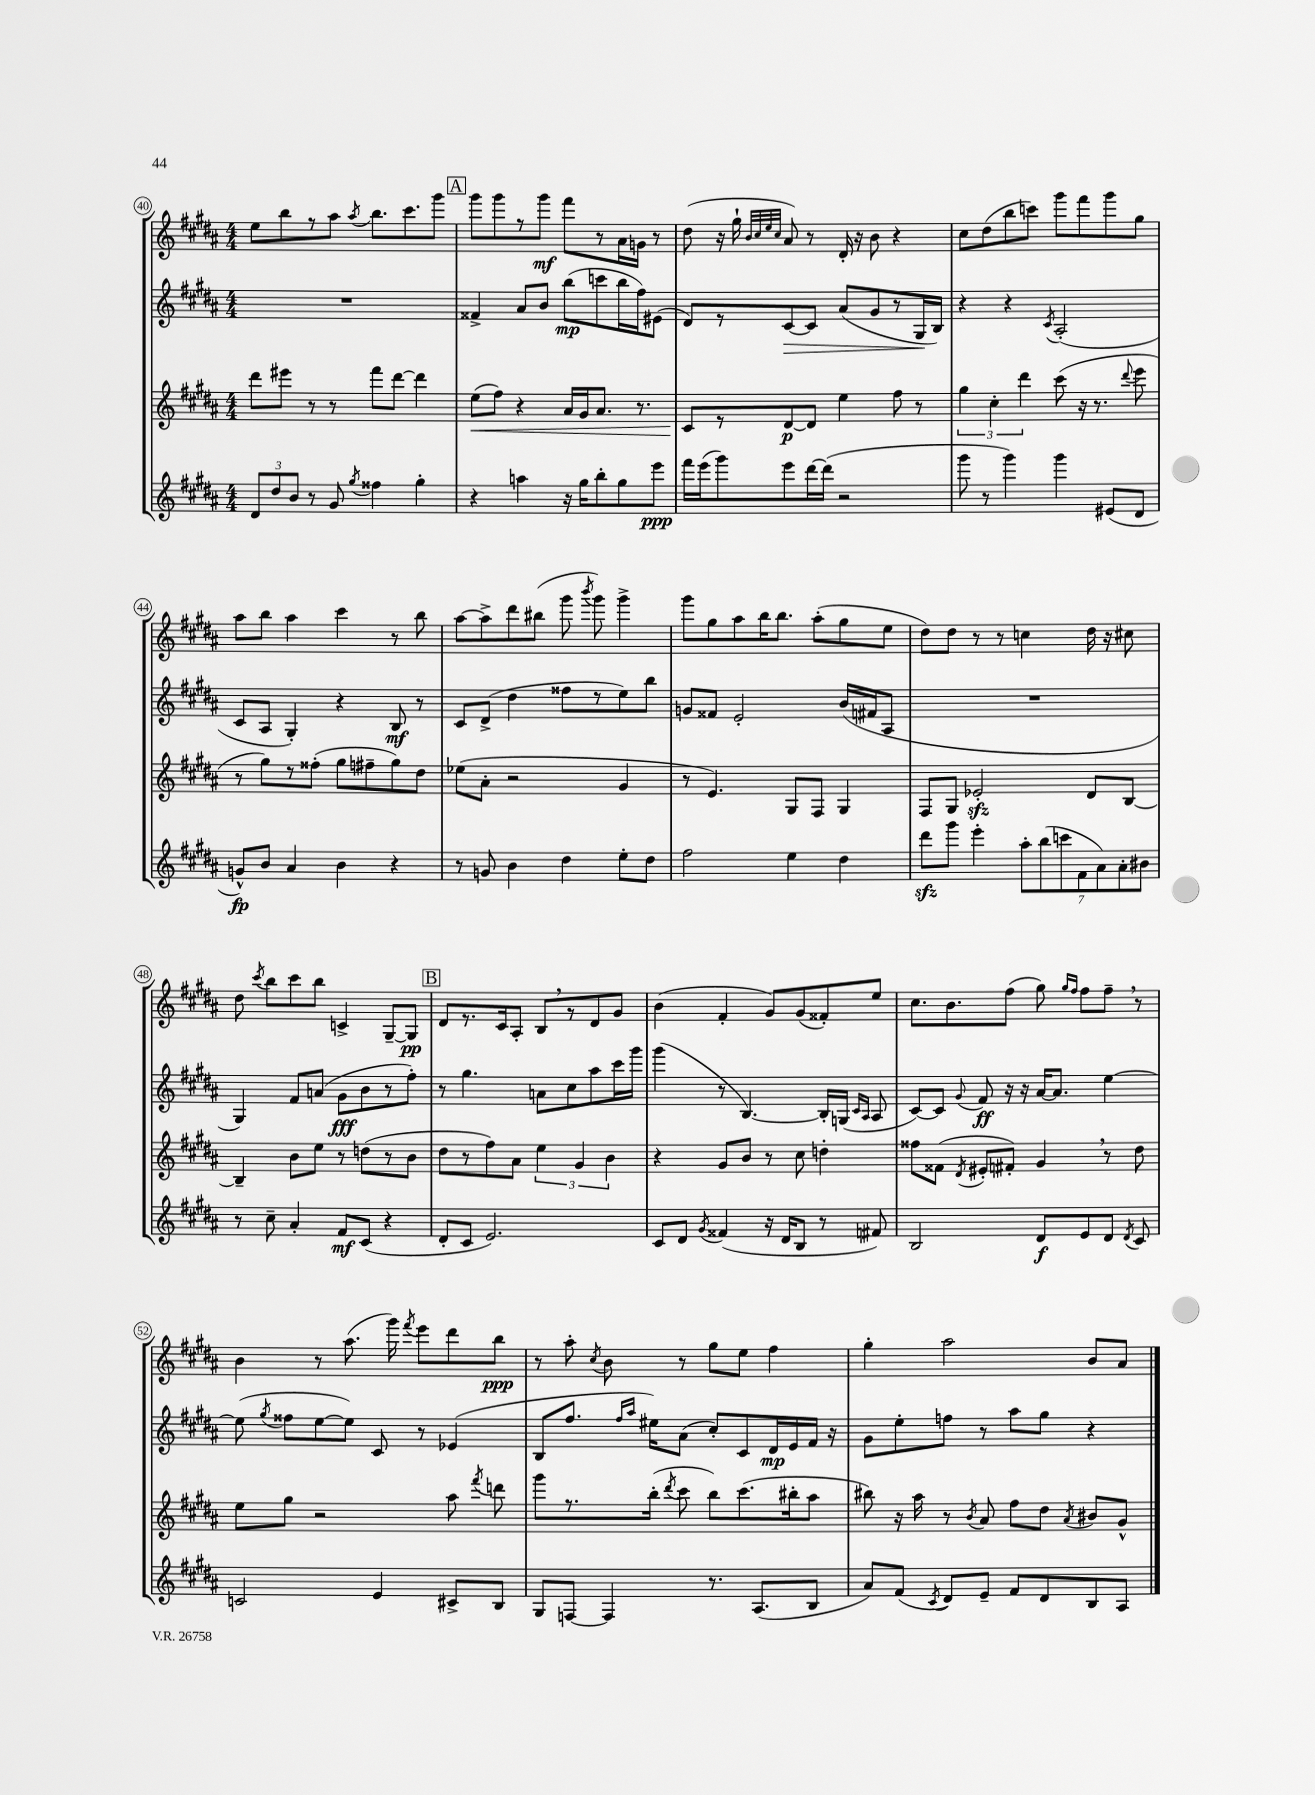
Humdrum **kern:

**kern	**dynam	**kern	**dynam	**kern	**dynam	**kern	**dynam
*part4	*part4	*part3	*part3	*part2	*part2	*part1	*part1
*staff4	*staff4	*staff3	*staff3	*staff2	*staff2	*staff1	*staff1
*clefG2	*	*clefG2	*	*clefG2	*	*clefG2	*
*k[f#c#g#d#a#]	*	*k[f#c#g#d#a#]	*	*k[f#c#g#d#a#]	*	*k[f#c#g#d#a#]	*
*M4/4	*	*M4/4	*	*M4/4	*	*M4/4	*
=40	=40	=40	=40	=40	=40	=40	=40
12d#/L	.	8ddd#\L	.	1r	.	8ee\L	.
12dd#/	.	.	.	.	.	.	.
.	.	8eee#X\J	.	.	.	8bb\	.
12b/J	.	.	.	.	.	.	.
8r	.	8r	.	.	.	8r	.
8g#/	.	8r	.	.	.	8aa#\J	.
8qgg#/	.	.	.	.	.	8qaa#/	.
4ff##X\	.	8fff#\L	.	.	.	8.bb\L	.
.	.	[8ddd#\J	.	.	.	.	.
.	.	.	.	.	.	8.ccc#\	.
4gg#'\	.	4ddd#\]	.	.	.	.	.
.	.	.	.	.	.	8ggg#\J	.
!!LO:REH:place=s1:t=A
=41	=41	=41	=41	=41	=41	=41	=41
!	!	!	!LO:HP:b	!	!	!	!
4r	.	(8ee\L	<	4f##X^/	.	8ggg#\L	.
.	.	8ff#\J)	.	.	.	8ggg#\	.
4aan\	.	4r	.	8a#/L	.	8r	.
.	.	.	.	8b/J	.	8ggg#\J	mf
16r	.	16a#/LL	.	(8bb\L	mp	8fff#\L	.
16gg#\KL	.	16g#/J	.	.	.	.	.
8bb'\	.	8.a#/J	.	8cccn\	.	8r	.
8gg#\	.	.	.	16bb\L	.	16a#\L	.
.	.	8.r	.	16ff#\J)	.	16gn\JJ	.
8eee\J	ppp	.	.	(8e#X\J	.	8r	.
=42	=42	=42	=42	=42	=42	=42	=42
16fff#\LL	.	8c#/L	.	8d#/L)	.	(8dd#\	.
(16eee\J	.	.	.	.	.	.	.
8ggg#\)	.	8r	[	8r	.	16r	.
.	.	.	.	.	.	16gg#`\	.
.	.	.	.	.	.	32qqb/LLL	.
.	.	.	.	.	.	32qqcc#/	.
.	.	.	.	.	.	32qqee/	.
.	.	.	.	.	.	32qqcc#/JJJ	.
!	!	!	!	!	!LO:HP:b	!	!
8eee\	.	[8d#/	p	[8c#/	>	8a#/)	.
[16ddd#\L	.	8d#/J]	.	8c#/J]	.	8r	.
(16ddd#\JJ]	.	.	.	.	.	.	.
2r	.	4ee\	.	(8a#/L	.	16d#'/	.
.	.	.	.	.	.	16r	.
.	.	.	.	8g#/	.	8b\	.
.	.	8ff#\	.	8r	.	4r	.
.	.	8r	.	16G#/L	.	.	.
.	.	.	.	16B/JJ)	]	.	.
=43	=43	=43	=43	=43	=43	=43	=43
8ggg#\	.	6gg#\	.	4r	.	8cc#\L	.
8r	.	.	.	.	.	(8dd#\	.
.	.	6cc#'\	.	.	.	.	.
4ggg#\)	.	.	.	4r	.	8bb\	.
.	.	6ddd#\	.	.	.	.	.
.	.	.	.	.	.	8cccn\J)	.
.	.	.	.	8qc#/	.	.	.
4ggg#\	.	(8ccc#\	.	(2A#'/	.	8ggg#\L	.
.	.	16r	.	.	.	8fff#\	.
.	.	8.r	.	.	.	.	.
(8e#X/L	.	.	.	.	.	8ggg#\	.
.	.	8qqddd#/	.	.	.	.	.
8d#/J	.	8eee\	.	.	.	8gg#\J	.
!!LO:LB:g=z
=44	=44	=44	=44	=44	=44	=44	=44
8gn^^/L)	fp	8r	.	8c#/L	.	8aa#\L	.
8b/J	.	8gg#\L)	.	8A#/J	.	8bb\J	.
4a#/	.	8r	.	4G#'/)	.	4aa#\	.
.	.	(8ff##X'\J	.	.	.	.	.
4b\	.	8gg#\L	.	4r	.	4ccc#\	.
.	.	8ff#X~\	.	.	.	.	.
4r	.	8gg#\)	.	8B/	mf	8r	.
.	.	8dd#\J	.	8r	.	8bb\	.
=45	=45	=45	=45	=45	=45	=45	=45
8r	.	(8ee-X\L	.	8c#/L	.	[8aa#\L	.
8gn/	.	8a#'\J	.	(8d#^/J	.	8aa#^\]	.
4b\	.	2r	.	4dd#\	.	8ddd#\	.
.	.	.	.	.	.	(8bb#X\J	.
4dd#\	.	.	.	8ff##X\L	.	8ggg#\	.
.	.	.	.	.	.	8qbbb/	.
.	.	.	.	8r	.	8ggg#\)	.
8ee'\L	.	4g#/	.	8ee\)	.	4ggg#^\	.
8dd#\J	.	.	.	8bb\J	.	.	.
=46	=46	=46	=46	=46	=46	=46	=46
2ff#\	.	8r	.	8gn/L	.	8ggg#\L	.
.	.	4.e/)	.	8f##X/J	.	8gg#\	.
.	.	.	.	2e'/	.	8aa#\	.
.	.	.	.	.	.	16bb\K	.
.	.	.	.	.	.	8.bb\J	.
4ee\	.	8G#/L	.	.	.	.	.
.	.	8F#/J	.	.	.	(8aa#'\L	.
4dd#\	.	4G#/	.	(16b/LL	.	8gg#\	.
.	.	.	.	16f#X/J	.	.	.
.	.	.	.	8A#/J	.	8ee\J	.
=47	=47	=47	=47	=47	=47	=47	=47
8ddd#zz\L	.	8F#/L	.	1r	.	8dd#\L)	.
8ggg#\J	.	8G#/J	.	.	.	8dd#\J	.
4eee'\	.	2e-Xzz'/	.	.	.	8r	.
.	.	.	.	.	.	8r	.
14aa#'\L	.	.	.	.	.	4ccn\	.
(14bb\	.	.	.	.	.	.	.
14cccn\	.	.	.	.	.	.	.
14f#\	.	.	.	.	.	.	.
.	.	8d#/L	.	.	.	16dd#\	.
14a#\)	.	.	.	.	.	.	.
.	.	.	.	.	.	16r	.
14a#'\	.	.	.	.	.	.	.
.	.	[8B/J	.	.	.	8cc#X\	.
14b#X\J	.	.	.	.	.	.	.
!!LO:LB:g=z
=48	=48	=48	=48	=48	=48	=48	=48
8r	.	4B~/]	.	4G#/)	.	8dd#\	.
.	.	.	.	.	.	8qccc#/	.
8cc#~\	.	.	.	.	.	8bb\L	.
4a#'/	.	8b\L	.	8f#/L	.	8ccc#\	.
.	.	8ee\J	.	(8an/J	.	8bb\J	.
8f#/L	mf	8r	.	8g#\L	fff	4cn^/	.
(8c#/J	.	(8ddn\L	.	8b\	.	.	.
4r	.	8r	.	8r	.	[8G#~/L	.
.	.	8b\J	.	8ff#'\J)	.	8G#/J]	pp
!!LO:REH:place=s1:t=B
=49	=49	=49	=49	=49	=49	=49	=49
8d#'/L	.	8dd#\L	.	8r	.	8d#/L	.
8c#/J	.	8r	.	4.gg#\	.	8.r	.
2.e/)	.	8ff#\)	.	.	.	.	.
.	.	.	.	.	.	16c#/k	.
.	.	8a#\J	.	.	.	8A#'/J	.
.	.	6ee\	.	8an\L	.	8B,/L	.
.	.	.	.	8cc#\	.	8r	.
.	.	6g#/	.	.	.	.	.
.	.	.	.	8aa#\	.	8d#/	.
.	.	6b\	.	.	.	.	.
.	.	.	.	16ccc#\L	.	8g#/J	.
.	.	.	.	16ggg#\JJ	.	.	.
=50	=50	=50	=50	=50	=50	=50	=50
8c#/L	.	4r	.	(4ggg#\	.	(4b\	.
8d#/J	.	.	.	.	.	.	.
8qg#/	.	.	.	.	.	.	.
(4f##X/	.	8g#/L	.	8r	.	4f#'/	.
.	.	8b/J	.	[4.B/)	.	.	.
16r	.	8r	.	.	.	8g#/L)	.
16d#/KL	.	.	.	.	.	.	.
8B/J	.	8cc#\	.	.	.	(8g#/	.
8r	.	4ddn'\	.	16B'/LL]	.	8f##X'/)	.
.	.	.	.	(16Gn/JJ	.	.	.
.	.	.	.	16qqc#/LL	.	.	.
.	.	.	.	16qqA#/JJ	.	.	.
8f#X/)	.	.	.	8A#/	.	8ee/J	.
=51	=51	=51	=51	=51	=51	=51	=51
2B/	.	8ff##X\L	.	[8c#/L)	.	8.cc#\L	.
.	.	(8f##X\J	.	8c#/J]	.	.	.
.	.	.	.	.	.	8.b\	.
.	.	8qd#/	.	8qqg#/	.	.	.
.	.	8e#X'/L	.	8f#/	ff	.	.
.	.	8f#X'/J)	.	16r	.	(8ff#\J	.
.	.	.	.	16r	.	.	.
8d#/L	f	4g#,/	.	[16a#/KL	.	8gg#\)	.
.	.	.	.	8.a#/J]	.	.	.
.	.	.	.	.	.	16qqgg#/LL	.
.	.	.	.	.	.	16qqff#/JJ	.
8e/	.	.	.	.	.	8ff#\L	.
8d#/J	.	8r	.	[4ee\	.	8ff#~,\J	.
8qd#/	.	.	.	.	.	.	.
8c#/	.	8dd#\	.	.	.	8r	.
!!LO:LB:g=z
=52	=52	=52	=52	=52	=52	=52	=52
2cn/	.	8ee\L	.	(8ee\]	.	4b\	.
.	.	.	.	8qgg#/	.	.	.
.	.	8gg#\J	.	8ff##X\L	.	.	.
.	.	2r	.	[8ee\	.	8r	.
.	.	.	.	8ee\J])	.	(8.aa#\	.
4e/	.	.	.	8c#/	.	.	.
.	.	.	.	.	.	16ggg#\)	.
.	.	.	.	.	.	8qfff#/	.
.	.	.	.	8r	.	8eee\L	.
8c#X^/L	.	8aa#\	.	(4e-X/	.	8ddd#\	.
.	.	8qfff#/	.	.	.	.	.
8B/J	.	8dddn\	.	.	.	8bb\J	ppp
=53	=53	=53	=53	=53	=53	=53	=53
8G#/L	.	8ggg#\L	.	8B/L	.	8r	.
[8Fn/J	.	8.r	.	8.ff#/J	.	8aa#'\	.
.	.	.	.	.	.	8qcc#/	.
4F/]	.	.	.	.	.	8b\	.
.	.	.	.	16qqff#/LL	.	.	.
.	.	.	.	16qqaa#/JJ	.	.	.
.	.	(16bb'\Jk	.	16ee#X\KL)	.	.	.
.	.	8qddd#/	.	.	.	.	.
.	.	8ccc#\	.	(8a#\J	.	8r	.
8.r	.	8bb\L)	.	8cc#'/L)	.	8gg#\L	.
.	.	(8.ccc#\	.	8c#/	.	8ee\J	.
(8.A#/L	.	.	.	.	.	.	.
.	.	.	.	16d#/L	mp	4ff#\	.
.	.	16bb#X'\k	.	16e/	.	.	.
8B/J	.	8aa#\J	.	16f#/JJ	.	.	.
.	.	.	.	16r	.	.	.
=54	=54	=54	=54	=54	=54	=54	=54
8a#/L)	.	8bb#X\)	.	8g#\L	.	4gg#'\	.
(8f#/J	.	16r	.	8ee'\	.	.	.
.	.	16aa#\	.	.	.	.	.
8qc#/	.	.	.	.	.	.	.
8d#/L)	.	8r	.	8ffn\J	.	2aa#\	.
.	.	8qb/	.	.	.	.	.
8e~/J	.	8a#/	.	8r	.	.	.
8f#/L	.	8ff#\L	.	8aa#\L	.	.	.
8d#/	.	8dd#\J	.	8gg#\J	.	.	.
.	.	8qa#/	.	.	.	.	.
8B/	.	8b#X/L	.	4r	.	8b/L	.
8A#/J	.	8g#^^/J	.	.	.	8a#/J	.
==	==	==	==	==	==	==	==
*-	*-	*-	*-	*-	*-	*-	*-
